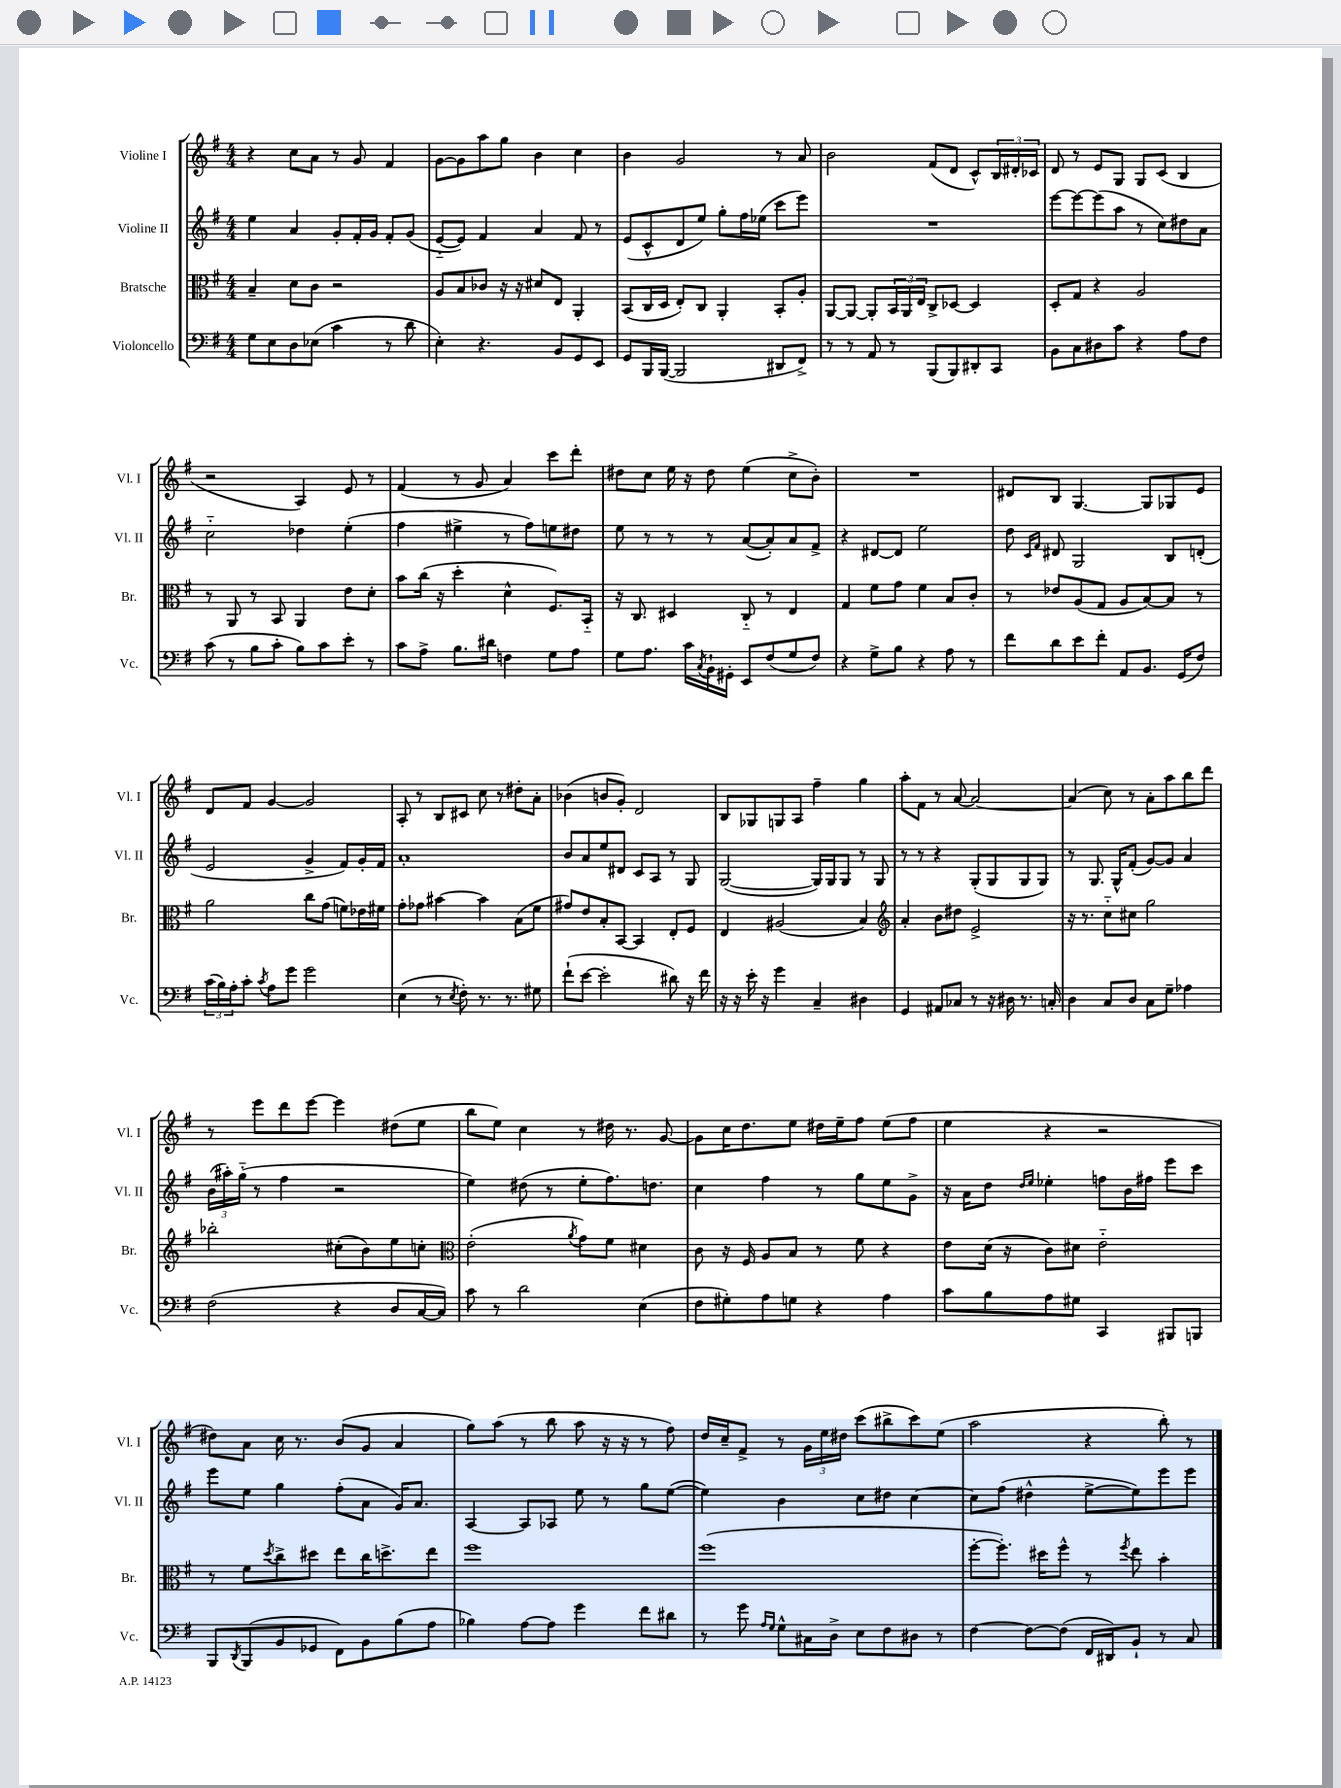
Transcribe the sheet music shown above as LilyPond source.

<<
\new StaffGroup <<
\new Staff = "s0" \with { instrumentName = "Violine I" shortInstrumentName = "Vl. I" } {
    \clef treble \key g \major \numericTimeSignature \time 4/4
    r4 c''8 a'8 r8 g'8 fis'4 |
    g'8~ g'8 a''8 g''8 b'4 c''4 |
    b'4 g'2 r8 a'8 |
    b'2 fis'8( d'8 c'8-^) \tuplet 3/2 { b16 dis'16-. ces'16 } |
    d'8 r8 e'8 g8 g8 c'8( b4 |
    r2 a4) e'8 r8 |
    fis'4( r8 g'8 a'4) c'''8 d'''8-. |
    dis''8 c''8 e''16 r16 dis''8 e''4( c''8-> b'8-.) |
    R1 |
    dis'8 b8 g4.~ g8 ges8 e'8 |
    d'8 fis'8 g'4~ g'2 |
    a8-. r8 b8 cis'8 c''8 r8 dis''8-. a'8-. |
    bes'4( b'8 g'8-.) d'2 |
    b8 ges8 g8 a8 fis''4-- g''4 |
    a''8-. fis'8 r8 a'8~ a'2~ |
    a'4( c''8) r8 a'8-. a''8 b''8 d'''8 |
    r8 e'''8 d'''8 e'''8~ e'''4 dis''8( e''8 |
    b''8 e''8) c''4 r8 dis''16 r8. g'8~ |
    g'8 c''16 d''8. e''8 dis''16 e''16-- fis''8 e''8( fis''8 |
    e''4 r4 r2 |
    dis''8) a'8 c''16 r8. b'8( g'8 a'4 |
    g''8) a''8( r8 b''8 a''8 r16 r16 r8 fis''8) |
    d''16 c''16-- fis'8-> r8 \tuplet 3/2 { g'16 e''16 dis''16 } c'''8( bis''8-> c'''8) e''8( |
    a''2 r4 b''8-.) r8 \bar "|." |
}
\new Staff = "s1" \with { instrumentName = "Violine II" shortInstrumentName = "Vl. II" } {
    \clef treble \key g \major \numericTimeSignature \time 4/4
    e''4 a'4 g'8-. fis'16-. g'16 fis'8-. g'8( |
    e'8~-_ e'8) fis'4 a'4 fis'8 r8 |
    e'8( c'8-^ d'8 e''8) g''8-. fis''16 ees''16( c'''8 e'''8) |
    R1 |
    e'''8~ e'''8~ e'''8( a''8 r8 c''8) dis''8 a'8 |
    c''2-_ des''4 e''4-.( |
    fis''4 eis''4-> r8 fis''8) e''8 dis''8 |
    e''8 r8 r8 r8 a'8~( a'8-.) a'8 fis'8-> |
    r4 dis'8~ dis'8 e''2 |
    d''8 \grace { c'16 fis'16 } dis'8 g2 b8 d'8-.( |
    e'2 g'4-> fis'8) g'16-. fis'16 |
    a'1-. |
    b'8 a'8 e''8 dis'8 c'8 a8 r8 g8 |
    g2~( g16) g16 g8 r8 g8 |
    r8 r8 r4 g8-.( g8 g8 g8) |
    r8 g8. g16-^ fis'8-.( g'8~) g'8 a'4 |
    \tuplet 3/2 { b'16( ais''16-.) g''16-_( } r8 fis''4 r2 |
    e''4) dis''8( r8 e''8-. fis''8.) d''8. |
    c''4 fis''4 r8 g''8 e''8 g'8-> |
    r16 a'16 d''8 \grace { d''16 e''16 } ees''4-. f''8 b'16 fis''16 e'''8 c'''8 |
    e'''8 e''8 g''4 fis''8-.( a'8 g'16) a'8. |
    a4~ a8 aes8 e''8 r8 g''8 e''8~( |
    e''4) b'4 c''8 dis''8 c''4~ |
    c''8 fis''8( dis''4-^ e''8~-> e''8) e'''8 e'''8 \bar "|." |
}
\new Staff = "s2" \with { instrumentName = "Bratsche" shortInstrumentName = "Br." } {
    \clef alto \key g \major \numericTimeSignature \time 4/4
    b4-- d'8 c'8 r2 |
    a8 b8 ces'8 r16 r16 dis'8 e8 a,4-. |
    b,8( c16 d16 e8-.) c8 a,4-. b,8-. a8-. |
    a,8~ a,8~ a,8-. \tuplet 3/2 { b,16 a,16 e16 } c8-> des8~ des4 |
    d8-. g8 r4 a2 |
    r8 a,8 r8 b,8 a,4 e'8 d'8-. |
    b'8 c''16( r16 d''4-. d'4-^ fis8.) b,16-_ |
    r16 c8. dis4 c8-_ r8 e4 |
    g4 fis'8 g'8 fis'4 b8 c'8-. |
    r8 ees'8 a8( g8 a8 b8~) b8 r8 |
    a'2 c''8 g'8( f'8) ees'16 fis'16 |
    g'8-. ges'8 bis'4~ bis'4 b8( fis'8 |
    gis'8) e'8 b8-. b,8~ b,4 e8-. fis8 |
    e4 ais2( b4) |
    \clef treble a'4-. b'8 dis''8 e'2-> |
    r16 r8. c''8-_ cis''8 g''2 |
    bes''2-. cis''8-.( b'8) e''8 c''8-. |
    \clef alto e'2-.( \acciaccatura { a'8 } g'8) fis'8 dis'4 |
    c'8 r16 fis16 a8 b8 r8 fis'8 r4 |
    e'8 d'16( r16 c'8) dis'8 e'2-_ |
    r8 fis'8 \acciaccatura { d''8 } c''8-> dis''8 e''8 c''16 d''8.-> e''8 |
    fis''1 |
    fis''1( |
    fis''8~-. fis''8.-.) dis''16 fis''8-^ r8 \acciaccatura { fis''8 } e''8 b'4-. \bar "|." |
}
\new Staff = "s3" \with { instrumentName = "Violoncello" shortInstrumentName = "Vc." } {
    \clef bass \key g \major \numericTimeSignature \time 4/4
    g8 e8 d8 ees8( c'4 r8 d'8 |
    e4-.) r4. b,8 g,8 e,8 |
    g,8 b,,16 b,,16~( b,,2 dis,8 fis,8->) |
    r8 r8 a,8 r8 b,,8( b,,8) dis,8-. c,8 |
    b,8 c8 dis8 c'8 r4 a8 fis8 |
    c'8( r8 b8 c'8-. b8) c'8 e'8-. r8 |
    c'8 a8-> b8. dis'16 f4 g8 a8 |
    g8 a8. c'16 \acciaccatura { c8 } b,16-! gis,16-. e,8 fis8( g8 fis8) |
    r4 g8-> b8 r4 a8 r8 |
    fis'8 d'8 e'8 fis'8-. a,8 b,8. g,16( fis8) |
    \tuplet 3/2 { c'16( b16) a16-. } c'8-. \acciaccatura { c'8 } a8 g'8 g'2 |
    e4( r8 \acciaccatura { e8 } fis8-.) r8. r8. gis8 |
    fis'8-!( e'8~ e'2-. dis'8) r16 fis'16 |
    r16 r16 e'16-. r16 g'4 c4-- dis4 |
    g,4 ais,8 ces8 r8 r16 dis16 r8. c16-. |
    d4 c8 d8 c8 g8-- aes4 |
    fis2( r4 d8 c16~ c16) |
    c'8 r8 d'2 e4( |
    fis8 gis8-.) a8 g8 r4 a4 |
    c'8 b8 a8 gis8 c,4 bis,,8 b,,8 |
    b,,8 \acciaccatura { d,8 } b,,8( b,8 ges,8 fis,8) b,8 b8( a8 |
    bes4) a8~ a8 g'4 fis'8 dis'8 |
    r8 g'8 \grace { a16 g16 } g8-^ cis16 d16-> e8 fis8 dis8 r8 |
    fis4~ fis8~ fis8( fis,16 dis,16) b,8-! r8 c8 \bar "|." |
}
>>
>>
\layout { \context { \Score \remove "Bar_number_engraver" } }
